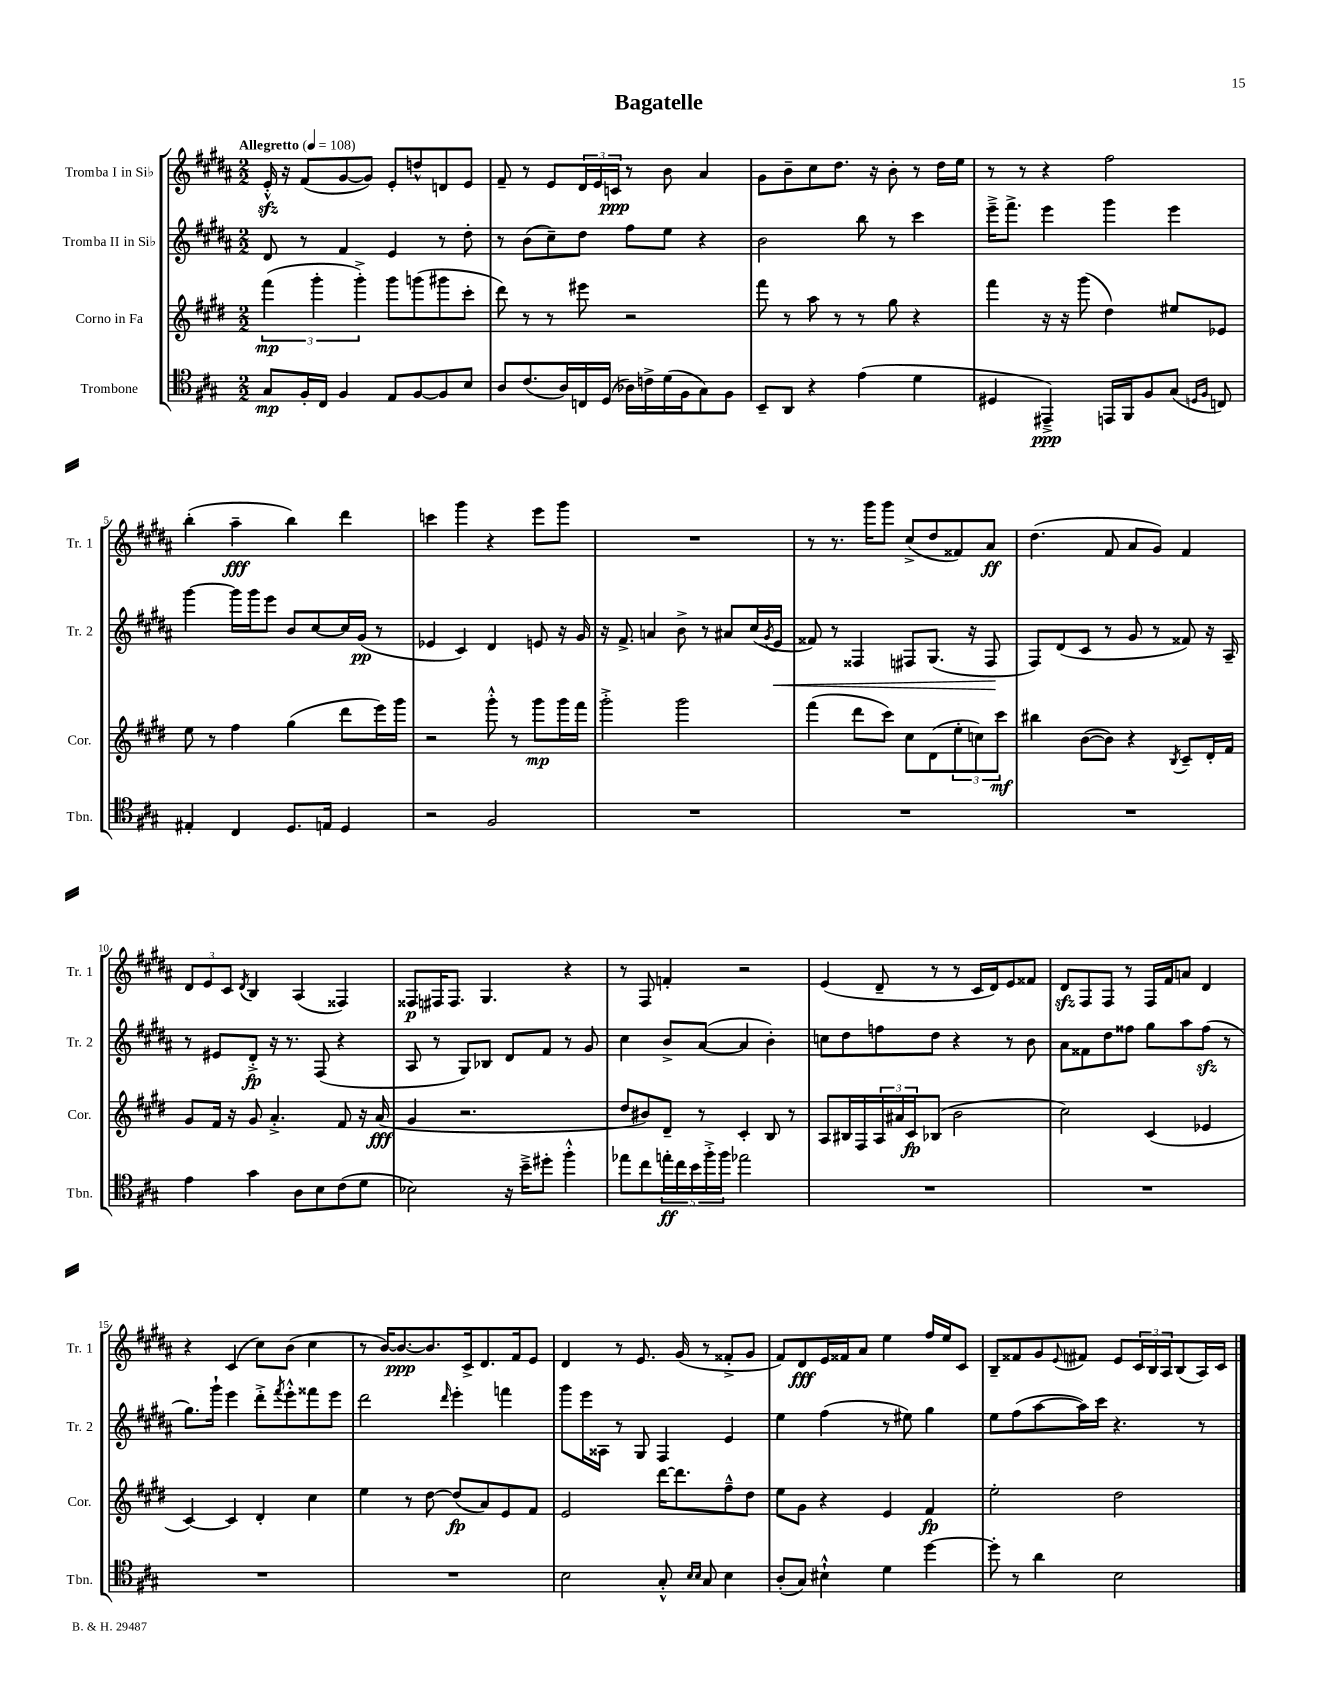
\header { title = "Bagatelle" }
<<
\new StaffGroup <<
\new Staff = "s0" \with { instrumentName = "Tromba I in Sib" shortInstrumentName = "Tr. 1" } {
    \clef treble \key b \major \numericTimeSignature \time 2/2 \tempo "Allegretto" 4 = 108
    e'16-.-^\sfz r16 fis'8( gis'8~ gis'8) e'8-. d''8-^ d'8 e'8 |
    fis'8-- r8 e'8 \tuplet 3/2 { dis'16 e'16 c'16\ppp } r8 b'8 ais'4 |
    gis'8 b'8-- cis''8 dis''8. r16 b'8-. r8 dis''16 e''16 |
    r8 r8 r4 fis''2 |
    b''4-.( ais''4--\fff b''4) dis'''4 |
    c'''4 gis'''4 r4 e'''8 gis'''8 |
    R1 |
    r8 r8. gis'''16 gis'''8 cis''8->( dis''8 fisis'8) ais'8\ff |
    dis''4.( fis'8 ais'8 gis'8) fis'4 |
    \tuplet 3/2 { dis'8 e'8 cis'8 } \acciaccatura { dis'8 } b4 ais4( fisis4) |
    fisis8\p fis16 fis8. gis4. r4 |
    r8 fis8 f'4-. r2 |
    e'4( dis'8-- r8 r8 cis'16 dis'16) e'8 fisis'8 |
    dis'8\sfz fis8 fis8 r8 fis16 fis'16 a'8 dis'4 |
    r4 cis'4( cis''8) b'8( cis''4 |
    r8 b'16~) b'8.~\ppp b'8. cis'16-> dis'8. fis'16 e'8 |
    dis'4 r8 e'8. gis'16( r8 fisis'8-.-> gis'8 |
    fis'8) dis'8\fff e'16 fisis'16 ais'8 e''4 fis''16 e''16 cis'8 |
    b8-- fisis'8 gis'8 \appoggiatura { e'8 } fis'8 e'8 \tuplet 3/2 { cis'16 b16 ais16 } b8( ais16) cis'16 \bar "|." |
}
\new Staff = "s1" \with { instrumentName = "Tromba II in Sib" shortInstrumentName = "Tr. 2" } {
    \clef treble \key b \major \numericTimeSignature \time 2/2
    dis'8 r8 fis'4 e'4 r8 dis''8-. |
    r8 b'8( cis''8--) dis''8 fis''8 e''8 r4 |
    b'2 b''8 r8 cis'''4 |
    e'''16---> fis'''8.-> e'''4 gis'''4 e'''4 |
    gis'''4~ gis'''16 gis'''16 e'''8 b'8 cis''8~ cis''16 gis'16\pp( r8 |
    ees'4 cis'4) dis'4 e'8 r16 gis'16 |
    r16 fis'8.-> a'4 b'8-> r8 ais'8 cis''16( \acciaccatura { gis'8 } e'16\< |
    fisis'8) r8 fisis4 fis8 gis8.( r16 fis8\! |
    fis8) dis'8( cis'8 r8 gis'8 r8 fisis'8) r16 ais16-- |
    r8 eis'8 dis'8-.->\fp r16 r8. fis8( r4 |
    ais8 r8 gis8) bes8 dis'8 fis'8 r8 gis'8 |
    cis''4 b'8-> ais'8~( ais'4 b'4-.) |
    c''8 dis''8 f''8 dis''8 r4 r8 b'8 |
    ais'8 fisis'8 dis''8 fisis''8 gis''8 ais''8 fisis''8\sfz( r8 |
    gis''8.) gis'''16-! e'''4 dis'''8-.-> \acciaccatura { fis'''8 } e'''8-.-^ fisis'''8 e'''8 |
    dis'''2 \grace { dis'''16 } e'''4-. f'''4 |
    gis'''8 e'''16 aisis16 r8 gis8 fis4 e'4 |
    e''4 fis''4( r8 eis''8) gis''4 |
    e''8 fis''8( ais''8~ ais''16) cis'''16 r4. r8 \bar "|." |
}
\new Staff = "s2" \with { instrumentName = "Corno in Fa" shortInstrumentName = "Cor." } {
    \clef treble \key e \major \numericTimeSignature \time 2/2
    \tuplet 3/2 { fis'''4\mp( gis'''4-. gis'''4-.->) } gis'''8 g'''8( gis'''8 cis'''8-. |
    dis'''8) r8 r8 eis'''8 r2 |
    fis'''8 r8 a''8 r8 r8 gis''8 r4 |
    fis'''4 r16 r16 gis'''8( dis''4) eis''8 ees'8 |
    e''8 r8 fis''4 gis''4( dis'''8 e'''16) gis'''16 |
    r2 gis'''8-.-^ r8 gis'''8\mp gis'''16 fis'''16 |
    gis'''2-.-> gis'''2 |
    fis'''4( dis'''8 cis'''8) cis''8 dis'8( \tuplet 3/2 { e''8-. c''8) cis'''8\mf } |
    bis''4 b'8~( b'8) r4 \acciaccatura { b8 } cis'8-- dis'16-. fis'16 |
    gis'8 fis'16 r16 gis'8 a'4.-.-> fis'8 r16 a'16\fff( |
    gis'4 r2. |
    dis''8 bis'8) dis'8-- r8 cis'4-. b8 r8 |
    a8 bis16 fis16 \tuplet 3/2 { a16 ais'16 cis'16\fp } bes8( b'2 |
    cis''2) cis'4( ees'4 |
    cis'4~) cis'4 dis'4-. cis''4 |
    e''4 r8 dis''8~ dis''8\fp( a'8) e'8 fis'8 |
    e'2 dis'''16~ dis'''8. fis''8---^ dis''8 |
    e''8 gis'8 r4 e'4 fis'4\fp |
    e''2-. dis''2 \bar "|." |
}
\new Staff = "s3" \with { instrumentName = "Trombone" shortInstrumentName = "Tbn." } {
    \clef tenor \key a \major \numericTimeSignature \time 2/2
    gis8\mp fis16-. cis16 fis4 e8 fis8~ fis8 b8 |
    a8 cis'8.( a16) c16 d16( aes16) c'16-> d'16( fis16 gis8) fis8 |
    b,8-- a,8 r4 e'4( d'4 |
    dis4 eis,4--->\ppp) e,16 fis,16 fis8 gis8( \grace { d16 fis16 } c8) |
    eis4-. cis4 d8. e16 d4 |
    r2 fis2 |
    R1 |
    R1 |
    R1 |
    e'4 gis'4 a8 b8 cis'8( d'8 |
    bes2) r16 b'16---> dis''8-. fis''4-.-^ |
    ees''8 cis''8 \tuplet 5/4 { e''16-.\ff cis''16 b'16 fis''16-.-> fis''16 } ees''2 |
    R1 |
    R1 |
    R1 |
    R1 |
    b2 gis8-.-^ \grace { b16 b16 } gis8 b4 |
    a8-.( gis8) bis4-!-^ d'4 d''4~ |
    d''8-. r8 a'4 b2 \bar "|." |
}
>>
>>
